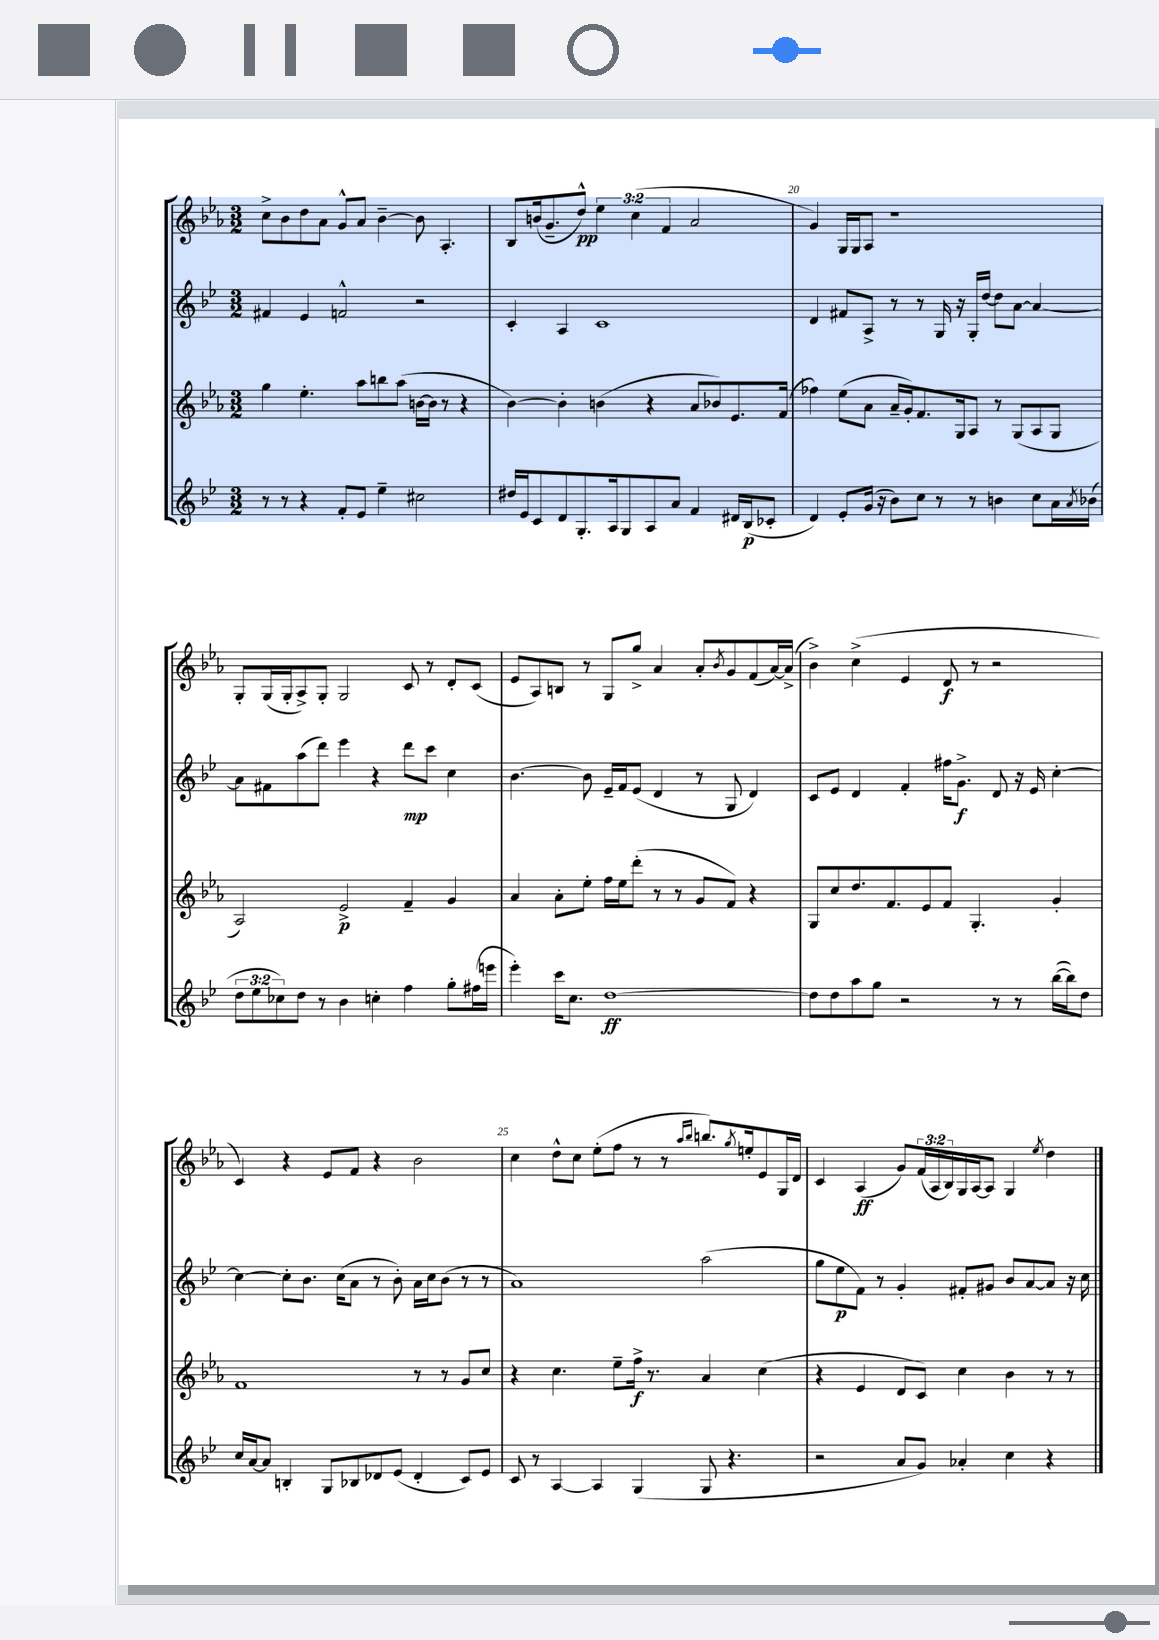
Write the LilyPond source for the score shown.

<<
\new StaffGroup <<
\new Staff = "s0" {
    \clef treble \key ees \major \numericTimeSignature \time 3/2 \override Staff.TupletNumber.text = #tuplet-number::calc-fraction-text
    c''8-> bes'8 d''8 aes'8 g'8-^ aes'8 bes'4~-- bes'8 aes4.-. |
    bes8 b'16( g'8.-- d''8-^\pp) \tuplet 3/2 { ees''4 c''4( f'4 } aes'2 |
    g'4) g16 g16 aes8 r1 |
    g8-. g16( g16-. aes8->) g8-. g2 c'8 r8 d'8-. c'8( |
    ees'8 aes8) b8 r8 g8 g''8-> aes'4 aes'8-. \acciaccatura { bes'8 } g'8 f'8( aes'16~) aes'16->( |
    bes'4->) c''4->( ees'4 d'8\f r8 r2 |
    c'4) r4 ees'8 f'8 r4 bes'2 |
    c''4 d''8-^ c''8 ees''8-.( f''8 r8 r8 \grace { aes''16 bes''16 } b''8.) \acciaccatura { g''8 } e''16-. ees'8 g16 d'16 |
    c'4 aes4\ff( g'8) \tuplet 3/2 { f'16( aes16 bes16) } g16 aes16~ aes8 g4 \acciaccatura { ees''8 } d''4 \bar "|." |
}
\new Staff = "s1" {
    \clef treble \key bes \major \numericTimeSignature \time 3/2
    fis'4 ees'4 f'2-^ r2 |
    c'4-. a4 c'1 |
    d'4 fis'8 a8-> r8 r8 g16 r16 g16-. d''16~ d''8 a'8~ a'4~ |
    a'8 fis'8 a''8( d'''8) ees'''4 r4 d'''8\mp c'''8 c''4 |
    bes'4.~ bes'8 ees'16-- f'16 ees'8( d'4 r8 g8 d'4) |
    c'8 ees'8 d'4 f'4-. fis''16 g'8.->\f d'8 r16 ees'16 c''4~-. |
    c''4~ c''8-. bes'8. c''16( a'8 r8 bes'8-.) a'16 c''16 bes'8( r8 r8 |
    a'1) a''2( |
    g''8 ees''8\p f'8) r8 g'4-. fis'8-. gis'8 bes'8 a'8~ a'8 r16 c''16 \bar "|." |
}
\new Staff = "s2" {
    \clef treble \key ees \major \numericTimeSignature \time 3/2
    g''4 ees''4.-. aes''8 b''8 aes''8( b'16~ b'16 r8 r4 |
    bes'4~) bes'4-. b'4( r4 aes'8 bes'8) ees'8. f'16( |
    fes''4) ees''8( aes'8 aes'16-- g'16-.) f'8. g16 aes8 r8 g8( aes8 g8 |
    aes2) ees'2->\p f'4-- g'4 |
    aes'4 aes'8-. ees''8-. f''16 ees''16 d'''8-.( r8 r8 g'8 f'8) r4 |
    g8 c''8 d''8. f'8. ees'8 f'8 g4.-. g'4-. |
    f'1 r8 r8 g'8 c''8 |
    r4 c''4. ees''8-- f''16->\f r8. aes'4 c''4( |
    r4 ees'4 d'8 c'8) c''4 bes'4 r8 r8 \bar "|." |
}
\new Staff = "s3" {
    \clef treble \key bes \major \numericTimeSignature \time 3/2 \override Staff.TupletNumber.text = #tuplet-number::calc-fraction-text
    r8 r8 r4 f'8-. ees'8 ees''4-- cis''2 |
    dis''16 ees'16 c'8 d'8 g8.-. a16 g8 a8 a'8 f'4 dis'16 bes16\p( ces'8-. |
    d'4) ees'8-. g'16( r16 bes'8) c''8 r8 r8 b'4 c''8 a'16 \acciaccatura { a'8 } bes'16( |
    \tuplet 3/2 { d''8 ees''8 ces''8) } d''8 r8 bes'4 c''4-. f''4 g''8-. fis''16( e'''16 |
    ees'''4-.) c'''16 c''8. d''1~\ff |
    d''8 d''8 a''8 g''8 r2 r8 r8 bes''16~( bes''16) d''8 |
    c''16 a'16~ a'8 b4-. g8 bes8 des'8 ees'8( des'4-. c'8) ees'8 |
    c'8 r8 a4~ a4 g4( g8 r4. |
    r2 a'8 g'8) aes'4-. c''4 r4 \bar "|." |
}
>>
>>
\layout { \context { \Score currentBarNumber = #18 \override BarNumber.break-visibility = ##(#f #t #t) barNumberVisibility = #(every-nth-bar-number-visible 5) } }
